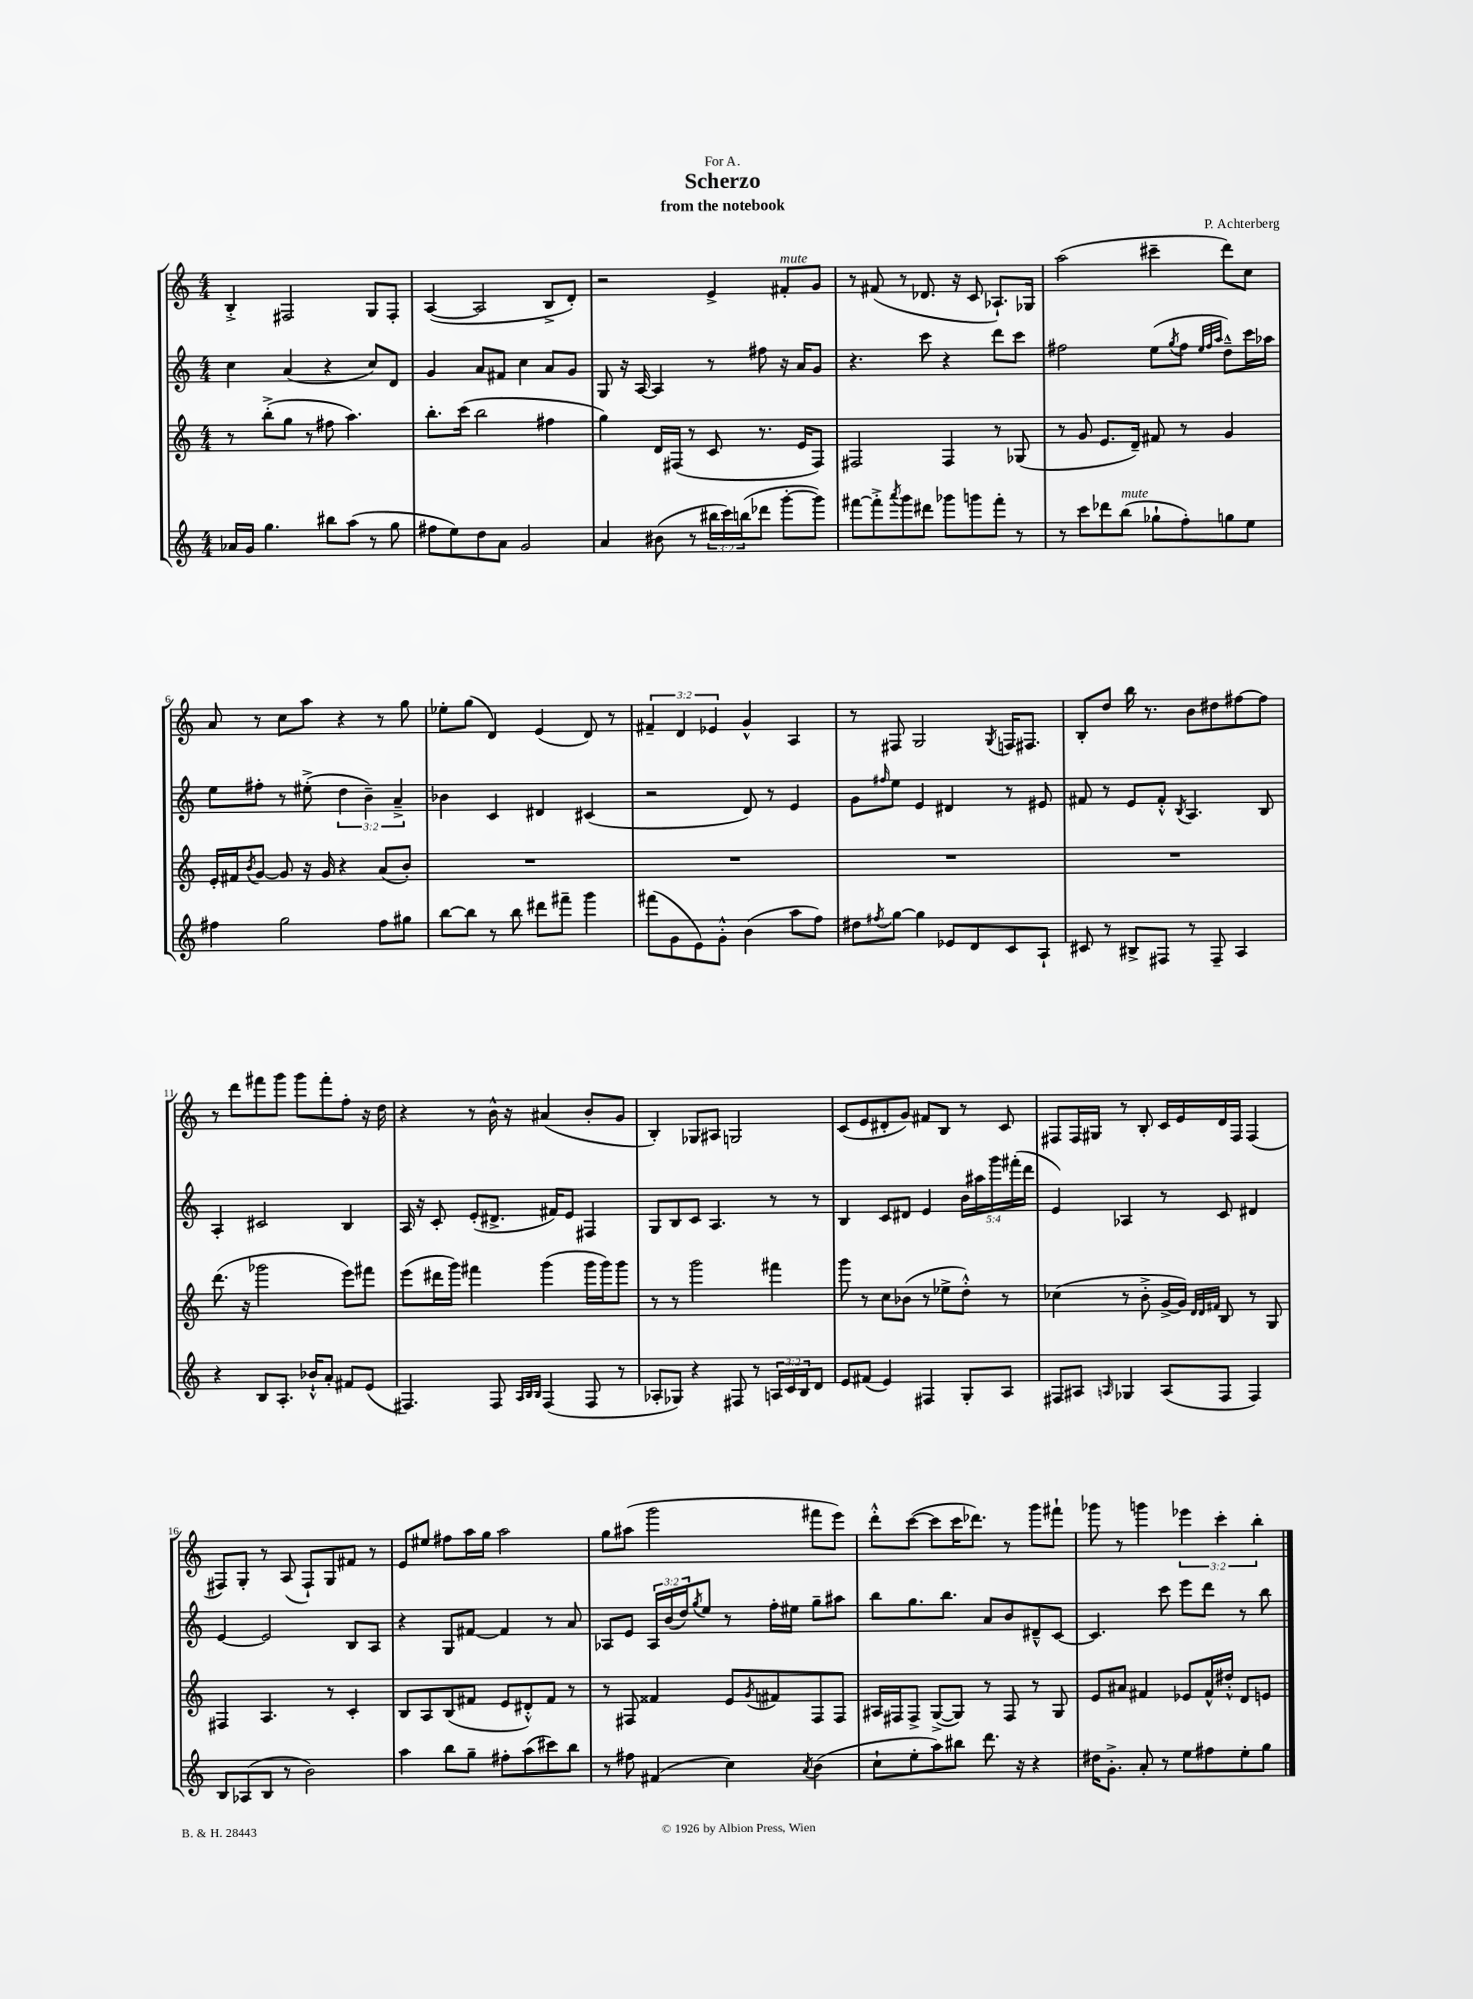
\header { title = "Scherzo" composer = "P. Achterberg" subtitle = "from the notebook" dedication = "For A." }
<<
\new StaffGroup <<
\new Staff = "s0" {
    \clef treble \key c \major \numericTimeSignature \time 4/4 \override Staff.TupletNumber.text = #tuplet-number::calc-fraction-text
    b4-.-> fis2 g8 fis8-. |
    a4~( a2 b8-> d'8-.) |
    r2 e'4-> fis'8-.^\markup { \italic "mute" } g'8 |
    r8 fis'8( r8 des'8. r16 c'8 aes8.-!) ges16 |
    a''2( cis'''4-- d'''8) c''8 |
    a'8 r8 c''8 a''8 r4 r8 g''8 |
    ees''8-. g''8( d'4) e'4( d'8) r8 |
    \tuplet 3/2 { fis'4-- d'4 ees'4 } g'4-^ a4 |
    r8 fis8 g2 \acciaccatura { g8 } f16 fis8. |
    b8-. d''8 b''16 r8. b'8 dis''8 fis''8~ fis''8 |
    r8 d'''8 fis'''8 g'''8 g'''8 fis'''8-. f''8-. r16 d''16 |
    r4 r8 b'16-^ r16 ais'4( b'8-. g'8 |
    b4-.) ges8 ais8 g2 |
    c'8( e'8 dis'8-. g'8) fis'8 b8 r8 c'8 |
    fis8 fis16 gis16 r8 b8-. c'16 e'16 d'16 fis16 fis4( |
    fis8) g8-. r8 a8( fis8-!) g8 fis'8 r8 |
    e'8 eis''8 fis''8 a''16 g''16 a''2 |
    g''8 ais''8( g'''2 fis'''8 e'''8) |
    d'''8-.-^ c'''8~( c'''8 c'''16 des'''8.) r8 g'''8 fis'''8-! |
    ges'''8 r8 g'''4 \tuplet 3/2 { ees'''4 c'''4-. b''4-. } \bar "|." |
}
\new Staff = "s1" {
    \clef treble \key c \major \numericTimeSignature \time 4/4 \override Staff.TupletNumber.text = #tuplet-number::calc-fraction-text
    c''4 a'4( r4 c''8) d'8 |
    g'4 a'8 fis'8 c''4 a'8 g'8 |
    g8 r16 a16~ a4 r8 fis''8 r16 a'16 g'8 |
    r4. c'''8 r4 d'''8 c'''8 |
    fis''2 e''8( \acciaccatura { g''8 } fis''8 \grace { e''32 fis''32 a''32 } d''8---^) c'''16 aes''16 |
    e''8 fis''8-. r8 eis''8-.->( \tuplet 3/2 { d''4 b'4--) a'4---> } |
    bes'4 c'4 dis'4 cis'4( |
    r2 d'8) r8 e'4 |
    g'8 \grace { fis''16 } e''8 e'4 dis'4 r8 eis'8 |
    fis'8 r8 e'8 fis'8-.-^ \acciaccatura { b8 } a4. b8 |
    a4-. cis'2 b4 |
    a16 r16 c'8-. e'8-.( dis'8.-> fis'16) e'8 fis4 |
    g8 b8 c'8 a4. r8 r8 |
    b4 c'8 dis'8 e'4 \tuplet 5/4 { b'16 ais''16 g'''16 fis'''16-.( d'''16 } |
    e'4) aes4 r8 c'8 dis'4 |
    e'4~ e'2 b8 a8 |
    r4 g8 fis'8~ fis'4 r8 a'8 |
    aes8 e'8 \tuplet 3/2 { aes16 b'16( d''16) } \acciaccatura { g''8 } e''8 r8 f''16-. eis''16 g''8-- ais''8 |
    b''8 g''8. b''8. a'8 b'8 dis'8---^ c'8~ |
    c'4. c'''8 e'''8 d'''8 r8 b''8 \bar "|." |
}
\new Staff = "s2" {
    \clef treble \key c \major \numericTimeSignature \time 4/4
    r8 b''8-.->( g''8 r8 fis''8 a''4.) |
    b''8.-. c'''16( b''2 fis''4 |
    g''4) d'16 fis16( r8 c'8 r8. e'16 fis8) |
    fis2 fis4 r8 ges8( |
    r8 g'8 e'8. d'16--) fis'8 r8 g'4 |
    e'16-. fis'16 \acciaccatura { b'8 } g'8~ g'8 r16 g'16 r4 a'8( b'8-.) |
    R1 |
    R1 |
    R1 |
    R1 |
    d'''8.( r16 ges'''2 e'''8) fis'''8 |
    e'''8( dis'''16 g'''16) fis'''4 g'''4( g'''16 g'''16) g'''8 |
    r8 r8 g'''2 fis'''4 |
    g'''8 r8 c''8 bes'8( r8 ees''8-> d''8-.-^) r8 |
    ces''4( r8 b'8-.-> g'16~-> g'16) \grace { d'32 d'32 fis'32 } b8 r8 g8 |
    fis4 a4. r8 c'4-. |
    b8 a8 b8( fis'8 e'8 dis'8-.-^) fis'8 r8 |
    r8 fis8 fisis'4 e'8 \acciaccatura { g'8 } fis'8 fis8 fis8 |
    ais16 fis16 fis8-> g8~->( g8) r8 fis8 r8 g8 |
    e'8 ais'8 fis'4 ees'8 fis'16-^ dis''16-.-^ d'8 e'8 \bar "|." |
}
\new Staff = "s3" {
    \clef treble \key c \major \numericTimeSignature \time 4/4 \override Staff.TupletNumber.text = #tuplet-number::calc-fraction-text
    aes'16 g'16 g''4. bis''8 a''8( r8 g''8 |
    fis''8 e''8) d''8 a'8 g'2 |
    a'4 bis'8( r8 \tuplet 3/2 { bis''16 c'''16) b''16( } des'''8 g'''8~-. g'''8) |
    fis'''8~ fis'''8-.-> \acciaccatura { a'''8 } g'''8 dis'''8 ges'''8 g'''8 fis'''8-. r8 |
    r8 c'''8 des'''8 b''8^\markup { \italic "mute" }( ges''8-! f''8-.) g''8 e''8 |
    fis''4 g''2 fis''8 gis''8 |
    b''8~ b''8 r8 b''8 dis'''8 fis'''8-- g'''4 |
    fis'''8( g'8 e'8) g'8-.-^ b'4( a''8 f''8) |
    dis''8 \acciaccatura { fis''8 } g''8~ g''4 ees'8 d'8 c'8 a8-! |
    cis'8 r8 bis8-> fis8 r8 fis8-- a4 |
    r4 b8 a8.-. bes'16-!-^ a'8-. fis'8 e'8( |
    fis4.) fis8 \grace { a32 b32 b32 } fis4( fis8 r8 |
    aes8-. ges8) r4 fis8 r8 \tuplet 3/2 { a16 c'16 b16 } d'8 |
    e'8 fis'8( e'4) fis4 g8-. a8 |
    fis8 ais8 \grace { a16 } ges4 a8( fis8 fis4) |
    b8 aes8( b8 r8 b'2) |
    a''4 b''8 g''8-- fis''8-. a''8( cis'''8) b''8 |
    r8 fis''8 fis'4( c''4) \acciaccatura { a'8 } b'4( |
    c''8-! e''8-. a''8) bis''8 d'''8. r16 r4 |
    dis''16 g'8.-.-> a'8-. r8 e''8 fis''8 e''8-. g''8 \bar "|." |
}
>>
>>
